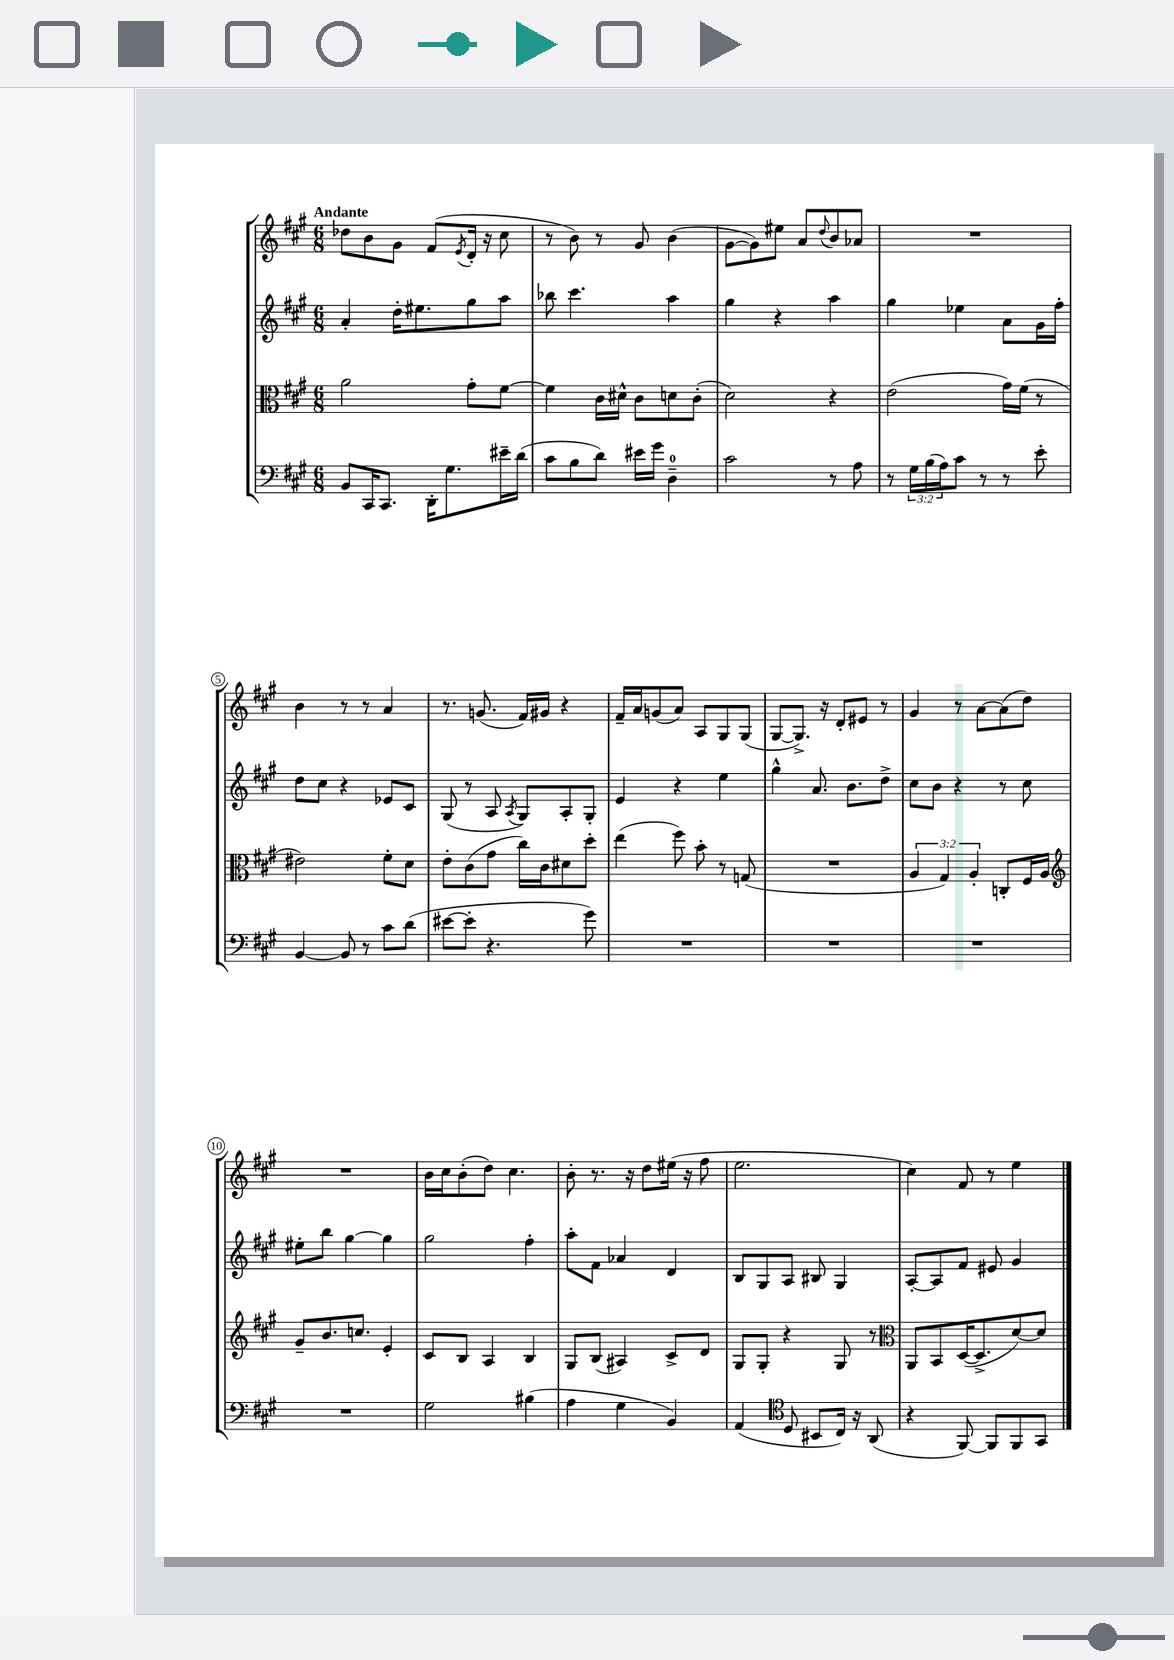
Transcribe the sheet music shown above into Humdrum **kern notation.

**kern	**kern	**kern	**kern
*part4	*part3	*part2	*part1
*staff4	*staff3	*staff2	*staff1
*clefF4	*clefC3	*clefG2	*clefG2
*k[f#c#g#]	*k[f#c#g#]	*k[f#c#g#]	*k[f#c#g#]
*M6/8	*M6/8	*M6/8	*M6/8
=1	=1	=1	=1
!	!	!	!LO:TX:a:B:t=Andante
8BB/L	2a\	4a'/	8dd-X\L
16CC#/K	.	.	8b\
8.CC#/J	.	.	.
.	.	16dd'\KL	8g#\J
.	.	8.ee#X\	.
16DD'\KL	.	.	(8f#/L
8.G#\	.	.	.
.	.	.	8qe/
.	8g#'\L	8gg#\	16d'/Jk
.	.	.	16r
16e#X~\L	[8f#\J	8aa\J	8cc#\
(16d\JJ	.	.	.
=2	=2	=2	=2
8c#\L	4f#\]	8bb-X\	8r
8B\	.	4.ccc#\	8b\)
8d\J)	16c#\LL	.	8r
.	16d#X^^\JJ	.	.
16e#X\LL	8c#\L	.	8g#/
16g#\JJ	.	.	.
4D~\	8dn\	4aa\	(4b\
.	(8c#'\J	.	.
=3	=3	=3	=3
2c#\	2d\)	4gg#\	[8g#\L
.	.	.	8g#\])
.	.	4r	8ee#X\J
.	.	.	8a/L
.	.	.	8qqdd/
8r	4r	4aa\	8b/
8A\	.	.	8a-X/J
=4	=4	=4	=4
8r	(2e\	4gg#\	2.r
24G#\LL	.	.	.
(24B\	.	.	.
24A\J)	.	.	.
8c#\J	.	4ee-X\	.
8r	.	.	.
8r	16g#\LL)	8a\L	.
.	(16f#\JJ	.	.
8e'\	8r	16g#\L	.
.	.	16ff#'\JJ	.
!!LO:LB:g=z
=5	=5	=5	=5
[4BB/	2e#X\)	8dd\L	4b\
.	.	8cc#\J	.
8BB/]	.	4r	8r
8r	.	.	8r
8c#\L	8f#'\L	8e-X/L	4a/
(8d\J	8d\J	8c#/J	.
=6	=6	=6	=6
[8e#X\L	8e'\L	(8G#/	8.r
8e#'\J]	(8c#\	8r	.
.	.	.	(8.gn/
4.r	8g#\J	8A/	.
.	.	8qA/	.
.	16cc#\LL)	8G#/L)	16f#/LL)
.	16c#\J	.	16g#X/JJ
.	8d#X\	8A'/	4r
8g#\)	8dd'\J	8G#'/J	.
=7	=7	=7	=7
2.r	(4ee\	4e/	16f#~/LL
.	.	.	16a/J
.	.	.	(8gn/
.	8ff#\)	4r	8a/J)
.	8b'\	.	8A/L
.	8r	4ee\	8G#/
.	(8Gn/	.	(8G#/J
=8	=8	=8	=8
2.r	2.r	4gg#^^\	[8G#/L
.	.	.	8.G#^/J])
.	.	8.a/	.
.	.	.	16r
.	.	.	8d'/L
.	.	8.b\L	.
.	.	.	8e#X/J
.	.	8dd^\J	8r
=9	=9	=9	=9
2.r	6A/	8cc#\L	4g#/
.	.	8b\J	.
.	6G#/)	.	.
.	.	4r	8r
.	6A'/	.	.
.	.	.	[8a\L
.	8Cn'/L	8r	(8a\]
.	16F#/L	8cc#\	8dd\J)
.	16A/JJ	.	.
!!LO:LB:g=z
=10	=10	=10	=10
*	*clefG2	*	*
2.r	8g#~/L	8ee#X'\L	2.r
.	8.b/	8bb\J	.
.	.	[4gg#\	.
.	8.ccn/J	.	.
.	4e'/	4gg#\]	.
=11	=11	=11	=11
2G#\	8c#/L	2gg#\	16b\LL
.	.	.	16cc#\J
.	8B/J	.	(8b'\
.	4A/	.	8dd\J)
.	.	.	4.cc#\
(4B#X\	4B/	4ff#'\	.
=12	=12	=12	=12
4A\	8G#/L	8aa'\L	8b'\
.	(8B/J	8f#\J	8.r
4G#\	4A#X/)	4a-X/	.
.	.	.	16r
.	.	.	8dd\L
4BB/)	8c#^/L	4d/	(16ee#X\Jk
.	.	.	16r
.	8d/J	.	8ff#\
=13	=13	=13	=13
(4AA/	8G#/L	8B/L	2.ee\
.	8G#'/J	8G#/	.
*clefC4	*	*	*
8D/	4r	8A/J	.
8BB#X/L	.	8B#X/	.
16C#/Jk)	8G#/	4G#/	.
16r	.	.	.
(8AA/	8r	.	.
=14	=14	=14	=14
*	*clefC3	*	*
4r	8AA/L	[8A'/L	4cc#\)
.	8BB/	8A/]	.
[8FF#/)	([16D/K	8f#/J	8f#/
.	8.D^/]	.	.
8FF#/L]	.	8e#X/	8r
8FF#/	[8d/)	4g#/	4ee\
8GG#/J	8d/J]	.	.
==	==	==	==
*-	*-	*-	*-
